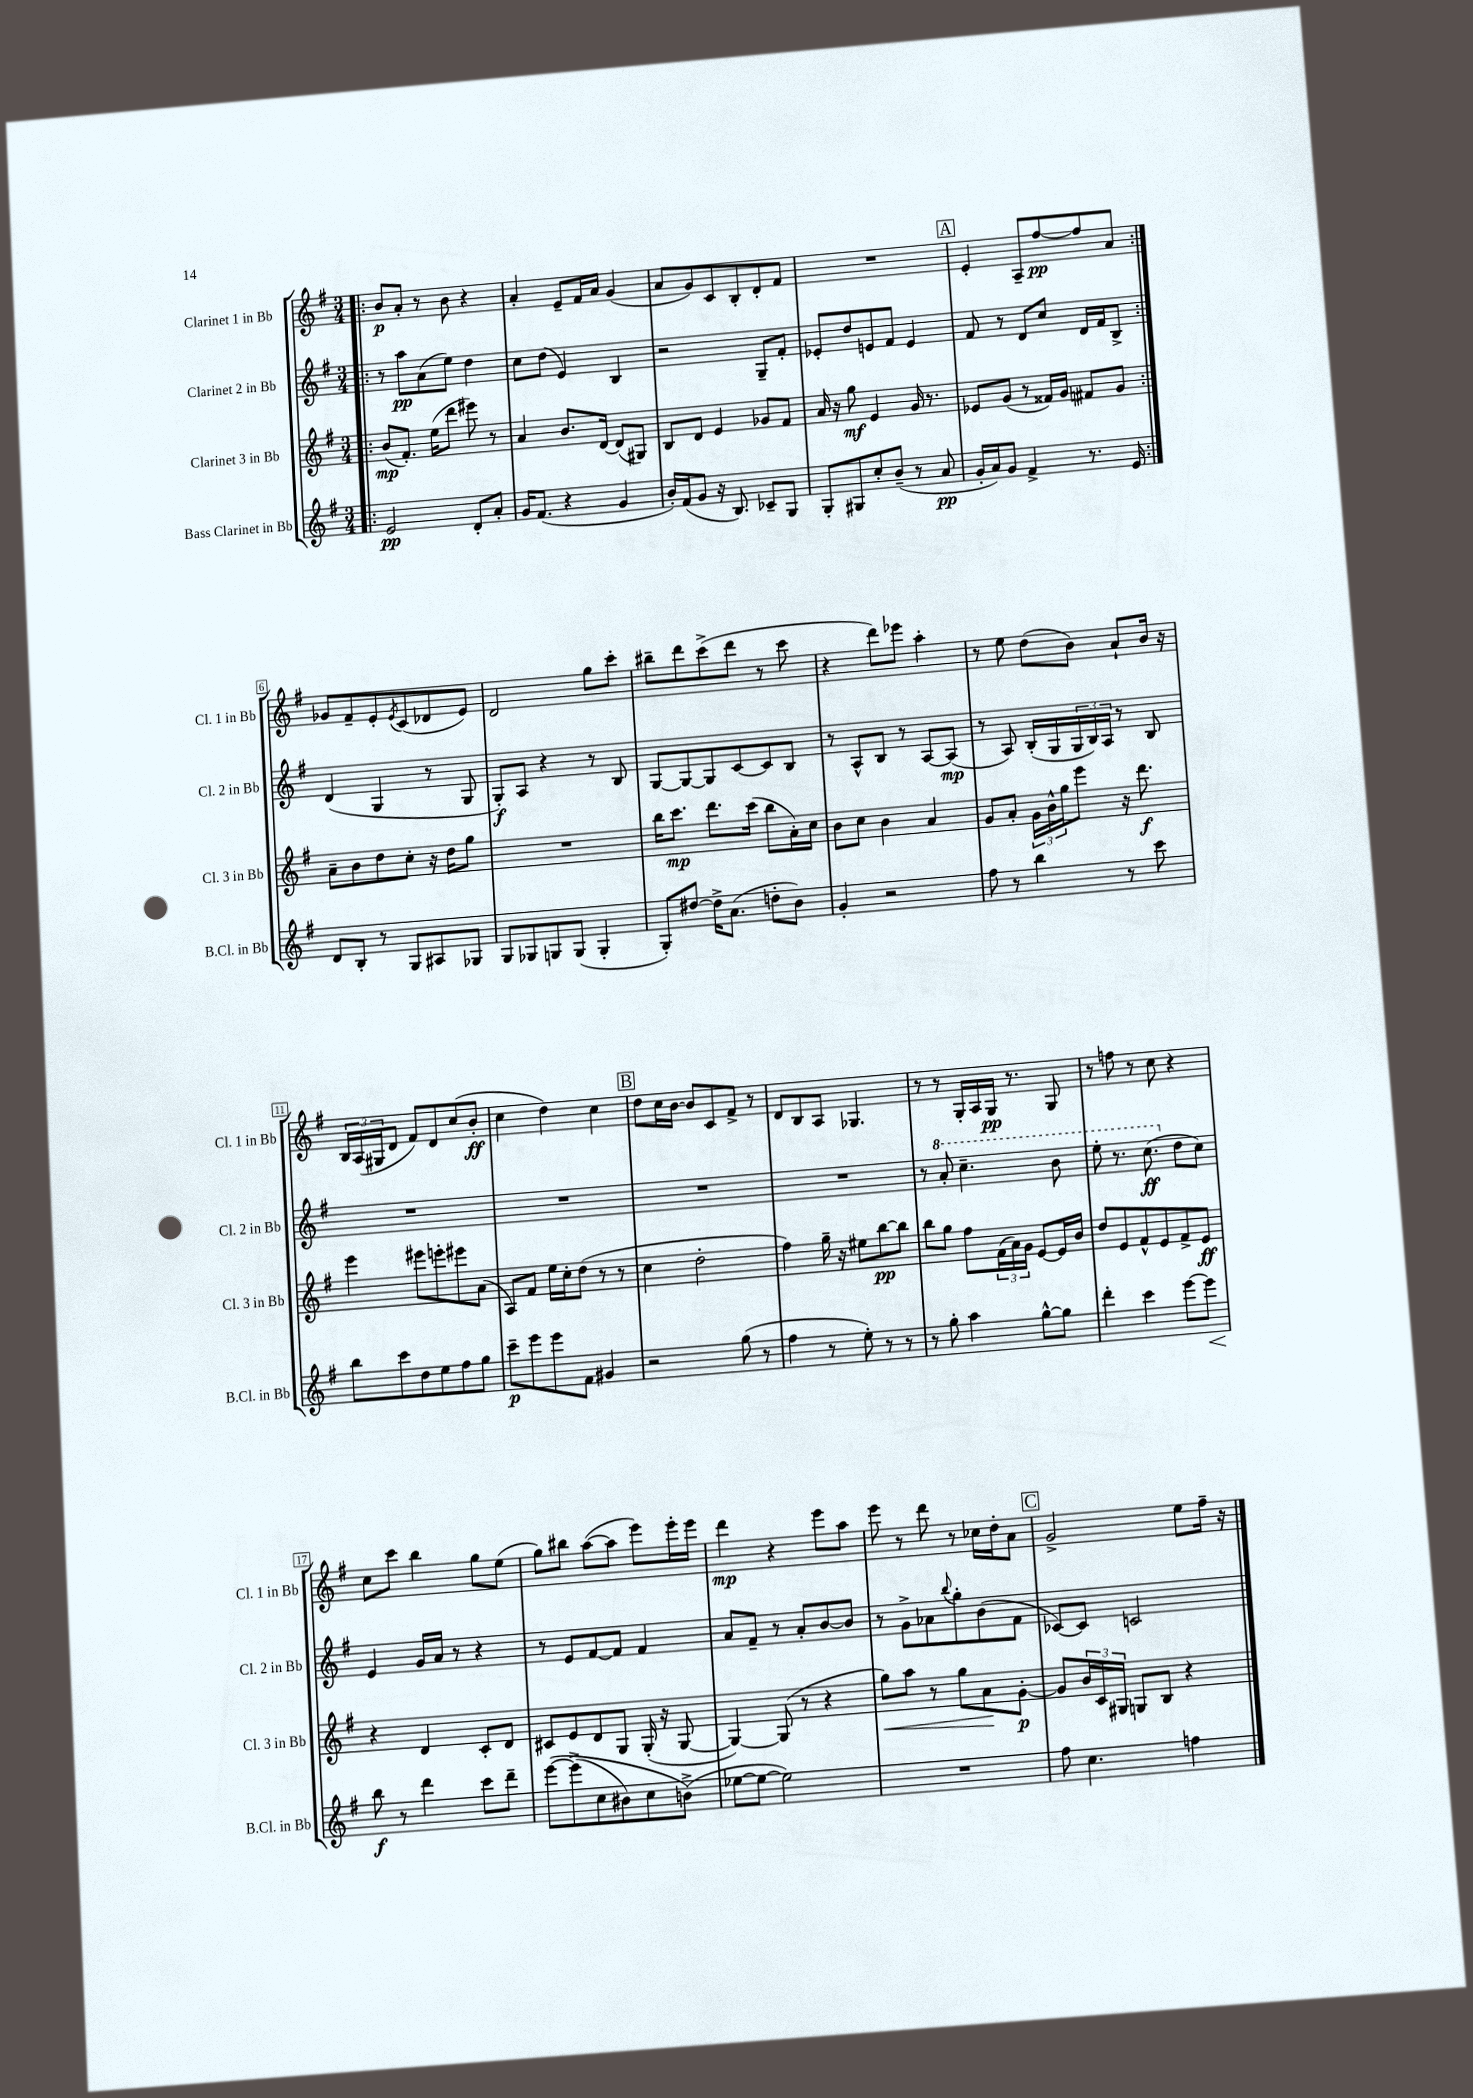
<<
\new StaffGroup <<
\new Staff = "s0" \with { instrumentName = "Clarinet 1 in Bb" shortInstrumentName = "Cl. 1 in Bb" } {
    \clef treble \key g \major \numericTimeSignature \time 3/4
    \repeat volta 2 { \bar ".|:" b'8\p a'8-. r8 b'8 r4 |
    a'4-. e'8-- fis'16 a'16 g'4( |
    a'8 g'8) c'8 b8-. d'8-. fis'8 |
    R2. |
    \mark \markup { \box "A" } e'4-. a8-- fis''8~\pp fis''8 a'8 | }
    ges'8 fis'8-- e'8-. \acciaccatura { e'8 } c'8( des'8 e'8) |
    d'2 g''8 c'''8-. |
    bis''8-- d'''8 c'''8->( d'''8 r8 c'''8 |
    r4 d'''8) ees'''8 a''4-. |
    r8 e''8 d''8( b'8) a'8-! b'16 r16 |
    \tuplet 3/2 { b16 a16( gis16 } d'8 fis'8) d'8 c''8( b'8-.\ff |
    c''4 d''4) c''4 |
    \mark \markup { \box "B" } d''8 c''16 b'16~ b'8 c'8 fis'8-> r8 |
    d'8 b8 a8 ges4. |
    r8 r8 g16-. a16 g16\pp r8. g8 |
    r8 f''8 r8 c''8 r4 |
    c''8 c'''8 b''4 g''8 e''8( |
    g''8) bis''8 a''8~( a''8 e'''8) e'''16-. e'''16 |
    d'''4\mp r4 e'''8 a''8 |
    e'''8 r8 d'''8 r8 ces''16 d''16-. a'8 |
    \mark \markup { \box "C" } g'2-> e''8 fis''16-- r16 \bar "|." |
}
\new Staff = "s1" \with { instrumentName = "Clarinet 2 in Bb" shortInstrumentName = "Cl. 2 in Bb" } {
    \clef treble \key g \major \numericTimeSignature \time 3/4
    \repeat volta 2 { \bar ".|:" r8 a''8\pp a'8( e''8) d''4 |
    c''8 d''8( e'4) b4 |
    r2 g8-- fis'8-. |
    ees'8-. d''8 e'8 fis'8 e'4 |
    \mark \markup { \box "A" } fis'8 r8 d'8 c''8 d'16 fis'16 b8-> | }
    d'4( g4 r8 g8 |
    g8-.\f) a8 r4 r8 b8 |
    g8~ g8~ g8 c'8~ c'8 b8 |
    r8 a8-^ b8 r8 a8~ a8\mp( |
    r8 a8) b16-.( g16 \tuplet 3/2 { g16 b16) a16 } r8 b8 |
    R2. |
    R2. |
    \mark \markup { \box "B" } R2. |
    R2. |
    r8 \ottava #1 a''8-. c'''4.-- b''8 |
    e'''8-. r8. c'''8.\ff( \ottava #0 d''8 c''8) |
    e'4 g'16 a'16 r8 r4 |
    r8 e'8 fis'8~ fis'8 fis'4 |
    a'8 fis'8-- r8 a'8-. b'8~ b'8 |
    r8 g'8-> aes'8 \appoggiatura { b''8 } g''8-. b'8( fis'8 |
    \mark \markup { \box "C" } ces'8~) ces'8 c'2 \bar "|." |
}
\new Staff = "s2" \with { instrumentName = "Clarinet 3 in Bb" shortInstrumentName = "Cl. 3 in Bb" } {
    \clef treble \key g \major \numericTimeSignature \time 3/4
    \repeat volta 2 { \bar ".|:" b'8\mp( fis'8.-.) e''16( d'''8 eis'''8) r8 |
    a'4 b'8. d'16~ d'8( gis8) |
    b8 d'8 e'4 ges'8 fis'8 |
    a'16 r16 g''8\mf e'4 g'16 r8. |
    \mark \markup { \box "A" } ees'8 g'8( r8 fisis'16) g'16 fis'8 g'8 | }
    a'8-- b'8 d''8 c''8-. r16 d''16 g''8 |
    R2. |
    b''16 c'''8.\mp d'''8. c'''16( b''8 a'16-.) c''16 |
    b'8 c''8 b'4 a'4 |
    g'8 a'8-. \tuplet 3/2 { g'16 b'16-^ g''16 } e'''8 r16 d'''8.\f |
    e'''4 eis'''8 e'''8-. eis'''8 a'8( |
    a8) fis'8 e''16 c''16-. d''8( r8 r8 |
    \mark \markup { \box "B" } c''4 d''2-. |
    fis''4) g''16-- r16 eis''8 b''8~\pp b''8 |
    b''8 g''8 fis''8 \tuplet 3/2 { fis'16( a'16) g'16 } e'8~ e'16 b'16 |
    d''8 e'8 fis'8-^ e'8 fis'8-> e'8\ff |
    r4 d'4 c'8-. d'8 |
    cis'8 e'8 d'8 g8 g16-.( r16 g8~ |
    g4~) g8( r8 r4 |
    g''8\<) a''8 r8 g''8 a'8\! g'8~-.\p |
    \mark \markup { \box "C" } g'8 \tuplet 3/2 { b'16 c'16 gis16 } g8 b8 r4 \bar "|." |
}
\new Staff = "s3" \with { instrumentName = "Bass Clarinet in Bb" shortInstrumentName = "B.Cl. in Bb" } {
    \clef treble \key g \major \numericTimeSignature \time 3/4
    \repeat volta 2 { \bar ".|:" e'2\pp d'8-. a'8-. |
    g'16 fis'8.( r4 g'4 |
    b'16-.) fis'16( g'8 r16 b8.) ces'8-- g8 |
    g8-. gis8 c''8-. b'8--( r8 a'8\pp |
    \mark \markup { \box "A" } g'16-. a'16) g'8 fis'4-> r8. e'16 | }
    d'8 b8-. r8 g8 ais8 ges8 |
    g8 ges8 g8 g8( g4-. |
    g8-.) dis''8~ dis''16-> a'8.( d''8-. b'8) |
    g'4-. r2 |
    fis''8 r8 b''4 r8 c'''8 |
    b''8 c'''8 d''8 e''8 fis''8 g''8 |
    c'''8--\p e'''8 e'''8 fis'8 gis'4 |
    \mark \markup { \box "B" } r2 g''8( r8 |
    fis''4 r8 e''8-.) r8 r8 |
    r8 g''8-. a''4 g''8~-^ g''8 |
    d'''4-. c'''4 e'''8~ e'''8\< |
    b''8\f\! r8 d'''4 c'''8 d'''8-- |
    e'''8~\( e'''8->( c''8 bis'8) c''8 b'8->(\) |
    ees''8~ ees''8~ ees''2) |
    R2. |
    \mark \markup { \box "C" } fis''8 c''4. f''4 \bar "|." |
}
>>
>>
\layout { \context { \Score \override BarNumber.stencil = #(make-stencil-boxer 0.1 0.3 ly:text-interface::print) } }
